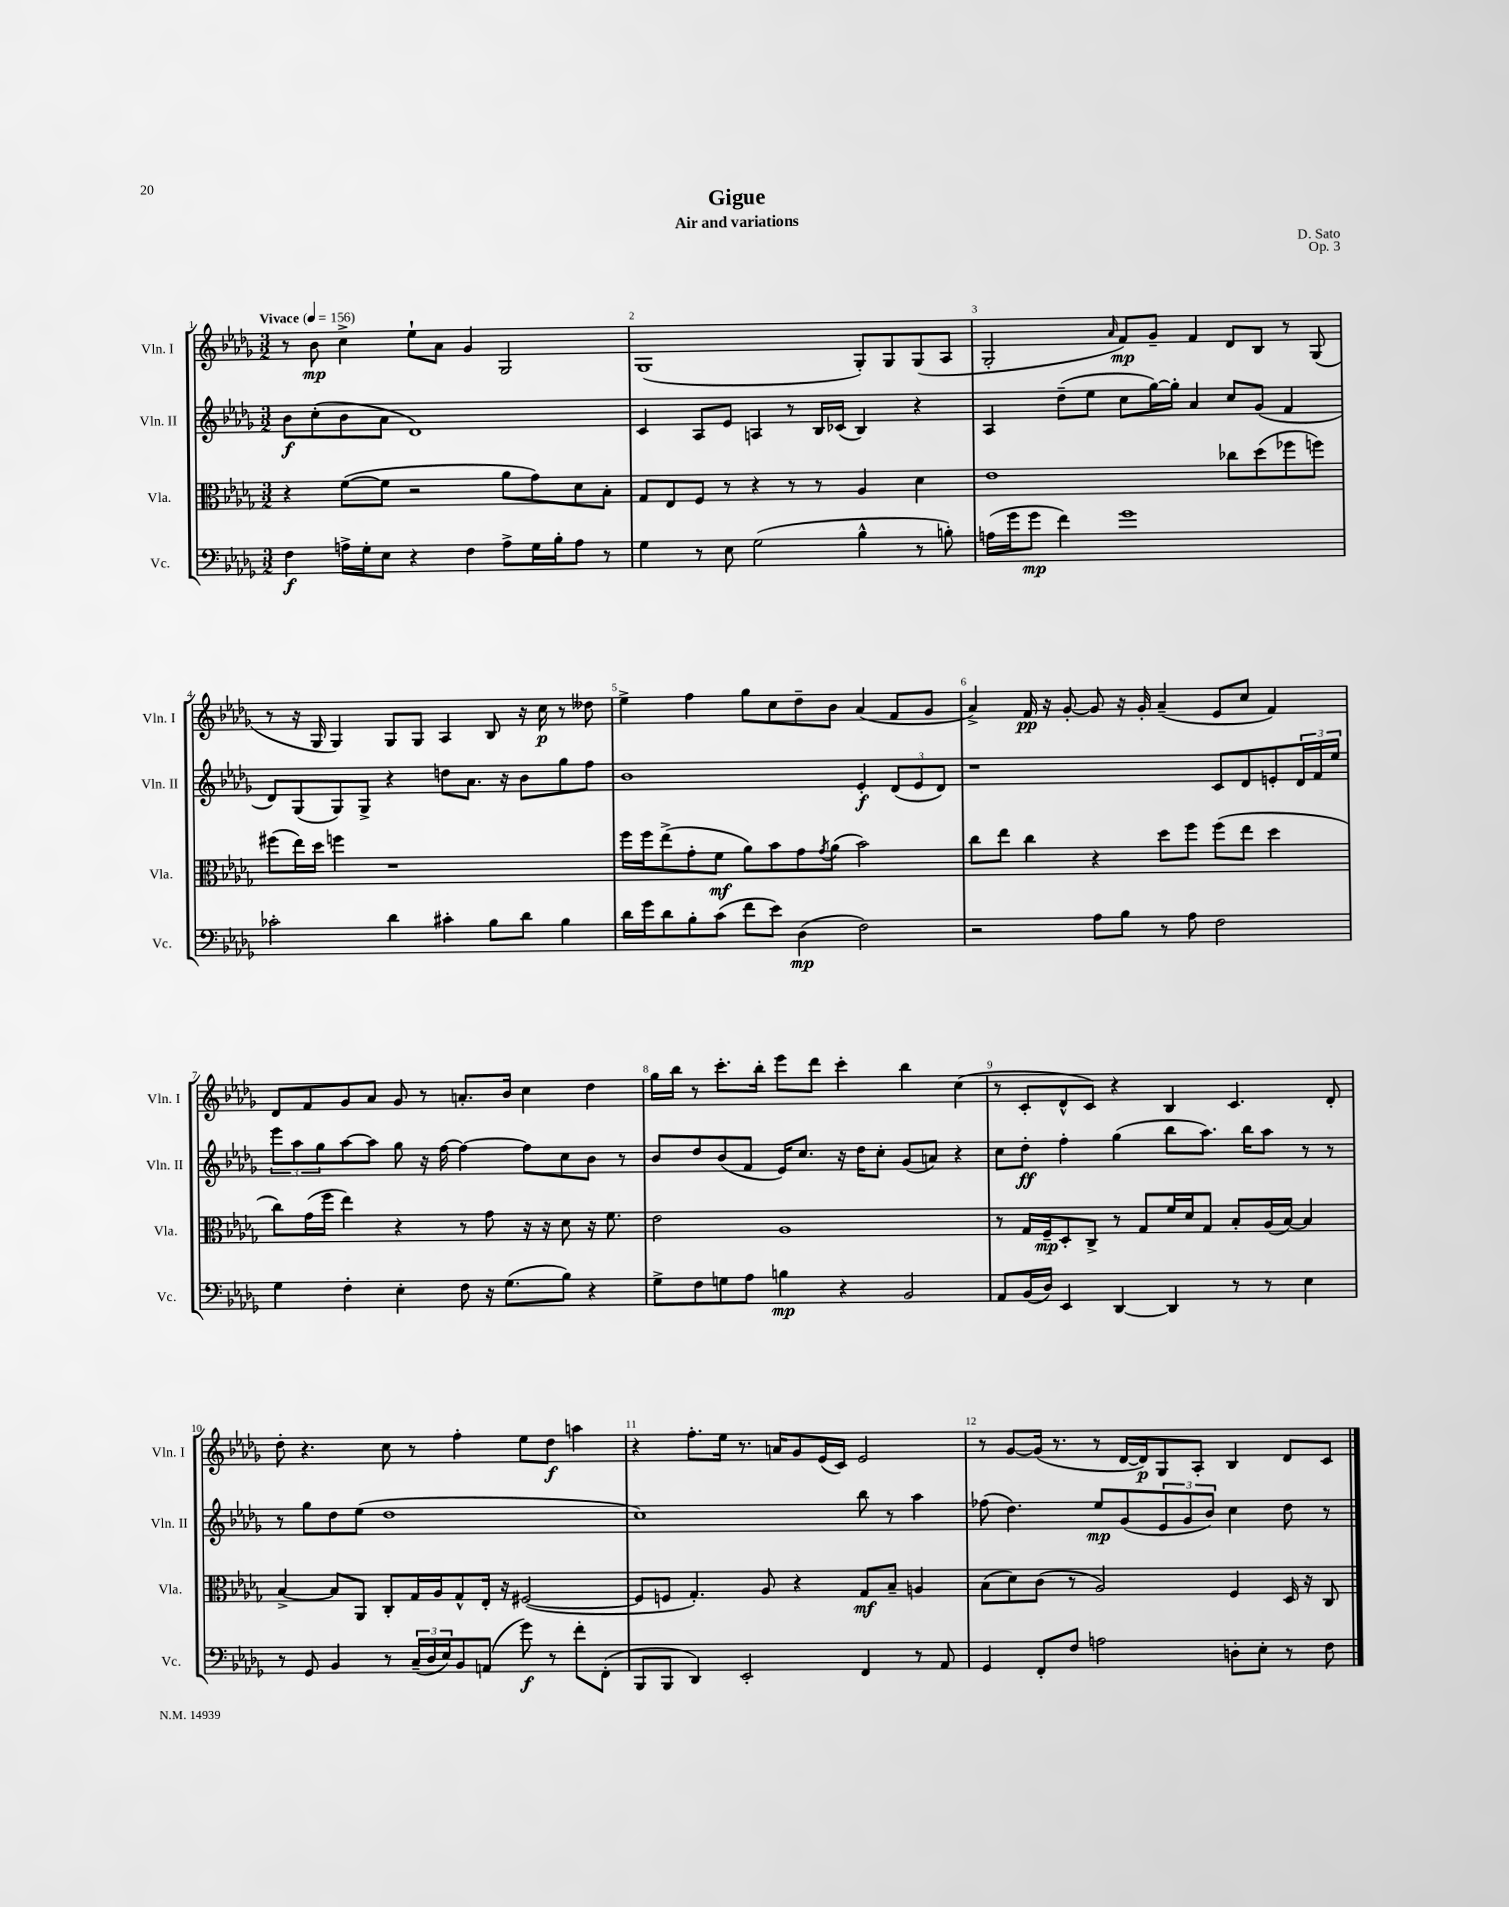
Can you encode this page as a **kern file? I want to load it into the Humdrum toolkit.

**kern	**kern	**kern	**kern
*staff4	*staff3	*staff2	*staff1
*clefF4	*clefC3	*clefG2	*clefG2
*k[b-e-a-d-g-]	*k[b-e-a-d-g-]	*k[b-e-a-d-g-]	*k[b-e-a-d-g-]
*M3/2	*M3/2	*M3/2	*M3/2
*MM156	*MM156	*MM156	*MM156
4F	4r	8b-	8r
.	.	(8cc'	8b-
16A^	([8f	8b-	4cc^
16G-'	.	.	.
8E-	8f]	8a-	.
4r	2r	1d-)	8ee-`
.	.	.	8a-
4F	.	.	4g-
8A^	8a-	.	2G-
16G-	8g-)	.	.
16B-'	.	.	.
8A	8d-	.	.
8r	8B-'	.	.
=	=	=	=
4G-	8G-	4c	(1G-
.	8E-	.	.
8r	8F	8A-	.
8E-	8r	8e-	.
(2G-	4r	4A	.
.	8r	8r	.
.	8r	16B-	.
.	.	(16c-	.
4B-^^	4A-	4B-)	8G-')
.	.	.	8G-
8r	4d-	4r	(8G-
8B')	.	.	8A-
=	=	=	=
(16A	1e-	4A-	2G-'
16g-	.	.	.
8g-	.	.	.
4f)	.	(8dd-~	.
.	.	8ee-	.
.	.	.	16qqa-
1g-	.	8cc	8f)
.	.	[16gg-)	8g-~
.	.	16gg-']	.
.	.	4a-	4f
.	8cc-	8cc	8d-
.	(8dd-	(8g-	8B-
.	8ff-	4f	8r
.	8ff)	.	(8G-
=	=	=	=
2c-'	(8ff#	8d-)	8r
.	16ee-)	(8G-	16r
.	16dd-	.	16G-
.	4ff	8G-)	4G-)
.	.	8G-^	.
4d-	1r	4r	8G-
.	.	.	8G-
4c#'	.	8dd	4A-
.	.	8.a-	.
8B-	.	.	8B-
.	.	16r	.
8d-	.	8b-	16r
.	.	.	16cc
4B-	.	8gg-	8r
.	.	8ff	8dd--
=	=	=	=
16d-	16ff	1b-	4ee-^
16g-	16ff	.	.
8d-	(8ee-^	.	.
8B-'	8g-'	.	4ff
(8c	8f	.	.
8f	8a-)	.	8gg-
8e-)	8b-	.	8cc
(4D-	8g-	.	8dd-~
.	8qg-	.	.
.	(8a-	.	8b-
2F)	2b-)	4e-'	(4a-
.	.	(12d-	8f
.	.	12e-	.
.	.	.	8g-
.	.	12d-)	.
=	=	=	=
2r	8cc	1r	4a-^)
.	8ee-	.	.
.	4cc	.	16f
.	.	.	16r
.	.	.	[8g-'
8A-	4r	.	8g-]
8B-	.	.	16r
.	.	.	16g-'
8r	8dd-	.	(4a-~
8A-	8ff	.	.
2F	(8ff	8c	8e-
.	8ee-	8d-	8cc
.	4dd-	8e'	4f)
.	.	24d-	.
.	.	24f	.
.	.	24ee-	.
=	=	=	=
4G-	8cc)	12eee-	8d-
.	.	12aa-	.
.	(16g-	.	8f
.	.	12gg-	.
.	16ff	.	.
4F'	4ee-)	[8aa-	8g-
.	.	8aa-]	8a-
4E-'	4r	8gg-	8g-
.	.	16r	8r
.	.	[16ff	.
8F	8r	4ff_	8.a'
16r	8g-	.	.
(8.G-	.	.	16b-
.	16r	8ff]	4cc
.	16r	.	.
8B-)	8d-	8cc	.
4r	16r	8b-	4dd-
.	8.f	.	.
.	.	8r	.
=	=	=	=
8G-^	2e-	8b-	16gg-
.	.	.	16bb-
8F	.	8dd-	8r
8G	.	(8b-	8.ccc'
8A-	.	8f	.
.	.	.	16bb-'
4B	1A-	16e-)	8eee-
.	.	8.cc	.
.	.	.	8ddd-
4r	.	16r	4ccc'
.	.	16dd-	.
.	.	8cc'	.
2BB-	.	(8g-	4bb-
.	.	8a)	.
.	.	4r	(4cc
=	=	=	=
8AA-	8r	8cc	8r
(16BB-	16G-	8dd-'	8c'
16D-)	16F~	.	.
4EE-	8D-'	4ff'	8d-^^
.	8C^	.	8c)
[4DD-	8r	(4gg-	4r
.	8G-	.	.
4DD-]	16f	8bb-	4B-
.	16d-	.	.
.	8G-	8.aa-)	.
8r	8B-'	.	4.c
.	.	16bb-	.
8r	(16A-	8aa-	.
.	[16B-)	.	.
4E-	4B-]	8r	.
.	.	8r	8d-'
=	=	=	=
8r	[4B-^	8r	8dd-'
8GG-	.	8gg-	4.r
4BB-	8B-]	8dd-	.
.	8AA-	(8ee-	.
8r	8C'	1dd-	8cc
(24C~	16G-	.	8r
24D-	.	.	.
.	16A-	.	.
24E-)	.	.	.
8BB-	8G-^^	.	4ff'
(8AA	16E-'	.	.
.	16r	.	.
8g-)	([2F#	.	8ee-
8r	.	.	8dd-
8f'	.	.	4aa
(8FF'	.	.	.
=	=	=	=
8BBB-	8F#]	1cc)	4r
8BBB-	8F	.	.
4DD-)	4.G-')	.	8.ff'
.	.	.	16ee-
2EE-'	.	.	8.r
.	8A-	.	.
.	.	.	16a
.	4r	.	8g-
.	.	.	(16e-
.	.	.	16c)
4FF	8G-	8bb-	2e-
.	8B-~	8r	.
8r	4A	4aa-	.
8AA-	.	.	.
=	=	=	=
4GG-	(8B-	(8ff-	8r
.	8d-)	4.dd-)	[8g-
8FF'	(8c	.	(16g-]
.	.	.	8.r
8F	8r	.	.
2A	2A-)	8ee-	8r
.	.	(8g-	[16d-
.	.	.	16d-])
.	.	12e-	8G-
.	.	12g-	.
.	.	.	8A-'
.	.	12b-)	.
8D'	4F	4cc	4B-
8E-'	.	.	.
8r	16D-	8dd-	8d-
.	16r	.	.
8F	8C	8r	8c
==	==	==	==
*-	*-	*-	*-
